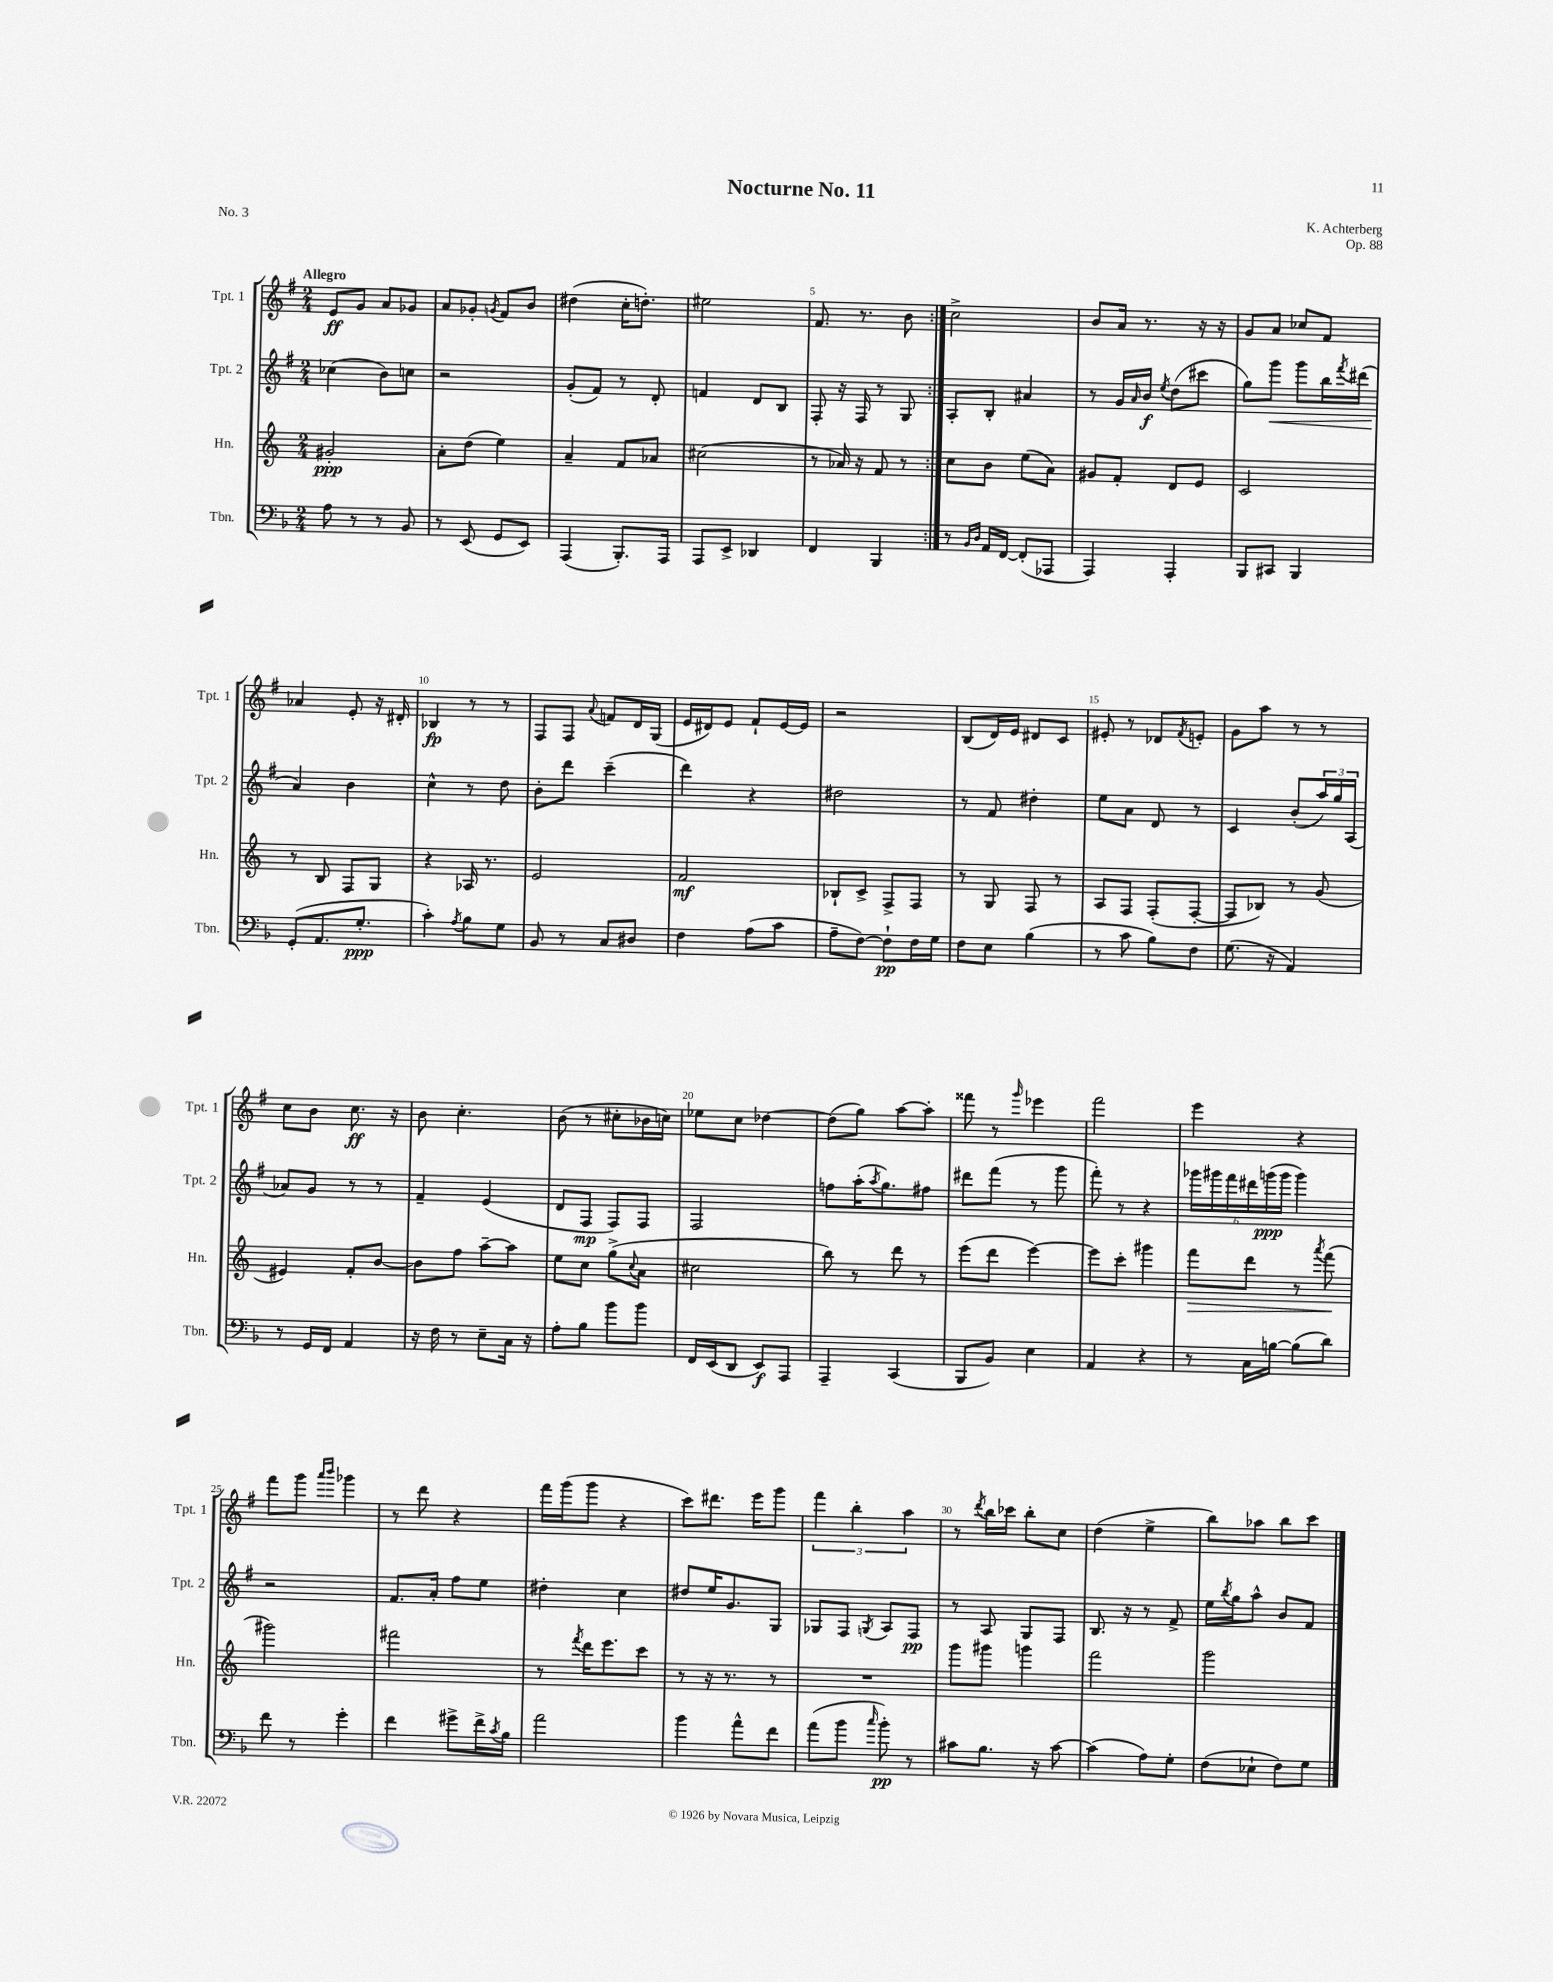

**kern	**kern	**kern	**kern
*staff4	*staff3	*staff2	*staff1
*clefF4	*clefG2	*clefG2	*clefG2
*k[b-]	*k[]	*k[f#]	*k[f#]
*M2/4	*M2/4	*M2/4	*M2/4
8A\	2g#'/	(4cc-\	8e/L
8r	.	.	8g/J
8r	.	8b\L)	8a/L
8BB-/	.	8cc\J	8g-/J
=	=	=	=
8r	8a'\L	2r	8a/L
(8EE/	(8dd\J	.	8g-'/J
.	.	.	8qg/
8GG/L	4ee\)	.	8f#/L
8EE/J)	.	.	8b/J
=	=	=	=
(4AAA/	4a~/	(8g'/L	(4dd#\
.	.	8f#/J)	.
8.BBB-'/L)	8f/L	8r	16cc'\LK
.	.	.	8.dd'\J)
.	8a-/J	8d'/	.
16AAA/Jk	.	.	.
=	=	=	=
8AAA/L	(2cc#\	4f/	2ee#\
8EE^/J	.	.	.
4DD-/	.	8d/L	.
.	.	8B/J	.
=	=	=	=
4FF/	8r	8F#'/	8.f#/
.	16a-/)	16r	.
.	16r	16F#/	8.r
4BBB-/	8f/	8r	.
.	8r	8G/	8b\
=:|!	=:|!	=:|!	=:|!
8r	8cc\L	8A'/L	2cc^\
16qqBB-/LL	.	.	.
16qqD/JJ	.	.	.
16AA/LL	8b\J	8B'/J	.
[16FF/JJ	.	.	.
(8FF'/]L	(8ee\L	4a#/	.
8AAA-/J	8a\J)	.	.
=	=	=	=
4AAA/)	8g#/L	8r	8b/L
.	8f'/J	16g/LL	16a/Jk
.	.	16qqa/	.
.	.	16b/JJ	8.r
.	.	8qee/	.
4AAA'/	8d/L	(8dd\L	.
.	8e/J	8ccc#\J	16r
.	.	.	16r
=	=	=	=
8BBB-/L	2c/	8gg\L)	8g/L
8CC#/J	.	8ggg\J	8a/J
4BBB-/	.	8ggg\L	8cc-/L
.	.	16bb\L	8f#/J
.	.	8qfff#/	.
.	.	(16ddd#\JJ	.
=	=	=	=
(8GG'/L	8r	4a/)	4a-/
8.AA/	8B/	.	.
.	8F/L	4b\	8e'/
8.G'/J	.	.	.
.	8G/J	.	16r
.	.	.	16d#'/
=	=	=	=
4c'\)	4r	4cc^^\	4B-/
8qA/	.	.	.
8B-\L	16A-/	8r	8r
.	8.r	.	.
8G\J	.	8dd\	8r
=	=	=	=
8BB-/	2e/	8b'\L	8F#/L
8r	.	8ddd\J	8F#/J
.	.	.	8qqa/
8C/L	.	(4ccc~\	8f/L
8D#/J	.	.	16d/L
.	.	.	(16G/JJ
=	=	=	=
4F\	2f/	4ddd\)	16e/LL
.	.	.	16d#/J)
.	.	.	8e/J
(8A\L	.	4r	8f#`/L
8c\J	.	.	[16e/L
.	.	.	16e/]JJ
=	=	=	=
8A~\L	8B-`/L	2dd#\	2r
[8F\J)	8c^/J	.	.
8F`\]L	8F^/L	.	.
16F\L	8F/J	.	.
16G\JJ	.	.	.
=	=	=	=
8F\L	8r	8r	(8B/L
8E\J	8G/	8f#/	16d/L)
.	.	.	16e/JJ
(4B-\	8F/	4dd#'\	8d#/L
.	8r	.	8c/J
=	=	=	=
8r	8A/L	8ee\L	8e#'/
8c\	8F/J	8a\J	8r
8B-\L)	(8F'/L	8d/	8d-/L
.	.	.	8qf#/
8F\J	[8F'/J	8r	8e'/J
=	=	=	=
(8.G\	8F/]L	4c/	8g\L
.	8B-/J)	.	8aa\J
16r	.	.	.
4AA/)	8r	(8b'/L	8r
.	(8g/	24aa/L)	8r
.	.	24gg/	.
.	.	(24A/JJ	.
=	=	=	=
8r	4e#/)	8a-/L)	8cc\L
16GG/LL	.	8g/J	8b\J
16FF/JJ	.	.	.
4AA/	8f'/L	8r	8.cc\
.	[8b/J	8r	.
.	.	.	16r
=	=	=	=
16r	8b\]L	4f#~/	8b\
16F\	.	.	.
8r	8ff\J	.	4.cc'\
8E~\L	[8aa~\L	(4e/	.
16C\Jk	8aa\]J	.	.
16r	.	.	.
=	=	=	=
8A'\L	8ee\L	8d/L	(8b\
8B-\J	8cc\J	8F#/J	8r
8b-\L	(8gg^\L	8F#/L)	8cc#'\L
.	8qqcc/	.	.
8b-\J	8a\J	8F#/J	16b-\L
.	.	.	16cc\JJ)
=	=	=	=
16FF/LL	2cc#\	2F#/	8ee-\L
(16EE/J	.	.	.
8DD/J	.	.	8cc\J
8EE/L)	.	.	[4dd-\
8AAA/J	.	.	.
=	=	=	=
4AAA~/	8bb\)	8ff\L	(8dd-\]L
.	8r	(16aa'\K	8gg\J)
.	.	8qaa/	.
.	.	8.gg\)	.
(4CC/	8ddd\	.	[8aa\L
.	8r	8ff#\J	8aa'\]J
=	=	=	=
8BBB-/L	(8eee\L	8ddd#\L	8fff##\
8BB-/J)	8ddd\J	(8fff#\J	8r
.	.	.	16qqggg/
4E\	[4eee\)	8r	4eee-\
.	.	8ggg\	.
=	=	=	=
4AA/	8eee\]L	8fff#'\)	2fff#\
.	8ccc'\J	8r	.
4r	4ggg#\	4r	.
=	=	=	=
8r	8fff\L	24ggg-\LL	4eee\
.	.	24ggg#\	.
.	.	24fff#\	.
16C\LL	8ddd\J	24ddd#\	.
.	.	(24ggg\	.
[16B\JJ	.	.	.
.	.	24ggg\JJ	.
(8B\]L	8r	4ggg\)	4r
.	8qaaa/	.	.
8d\J)	(8fff\	.	.
=	=	=	=
8f\	2ggg#\)	2r	8fff#\L
8r	.	.	8ggg\J
.	.	.	16qqaaa/LL
.	.	.	16qqbbb/JJ
4g'\	.	.	4ggg-\
=	=	=	=
4f\	2fff#\	8.f#/L	8r
.	.	.	8ddd\
.	.	16a'/Jk	.
8g#^\L	.	8ff#\L	4r
16f^\L	.	8ee\J	.
8qc/	.	.	.
16B-\JJ	.	.	.
=	=	=	=
2a\	8r	4dd#'\	16fff#\LL
.	.	.	(16ggg\J
.	8qfff/	.	.
.	16ddd\LK	.	8ggg\J
.	8.eee\	.	.
.	.	4cc\	4r
.	8ccc\J	.	.
=	=	=	=
4b-\	8r	8dd#/L	8ccc\L)
.	16r	16ee/K	8.ddd#\J
.	8.r	8.g/	.
8a^^\L	.	.	.
.	.	.	16eee\LK
8f\J	8r	8G/J	8ggg\J
=	=	=	=
(8a\L	2r	8G-/L	6fff#\
8b-\J	.	8F#/J	.
.	.	.	6bb'\
16qqcc/	.	8qG/	.
8b-'\)	.	8A/L	.
.	.	.	6aa\
8r	.	8F#/J	.
=	=	=	=
8c#\L	8ggg\L	8r	8r
.	.	.	8qddd/
8.B-\J	8ggg#\J	8A/	16bb\LL
.	.	.	16ccc-\JJ
.	4ggg\	8G/L	8bb'\L
16r	.	.	.
[8c#\	.	8F#/J	8cc\J
=	=	=	=
(4c#\]	2fff\	8.B/	(4dd\
.	.	16r	.
8A\L)	.	8r	4ee^\
8G'\J	.	8f#^/	.
=	=	=	=
(8F\L	2ggg\	16ee\LL	8bb\L)
.	.	8qbb/	.
.	.	16gg\J	.
8E-`\J	.	8aa^^\J	8aa-\J
8F\L)	.	8b/L	8bb\L
8G\J	.	8f#/J	8ccc\J
==	==	==	==
*-	*-	*-	*-
